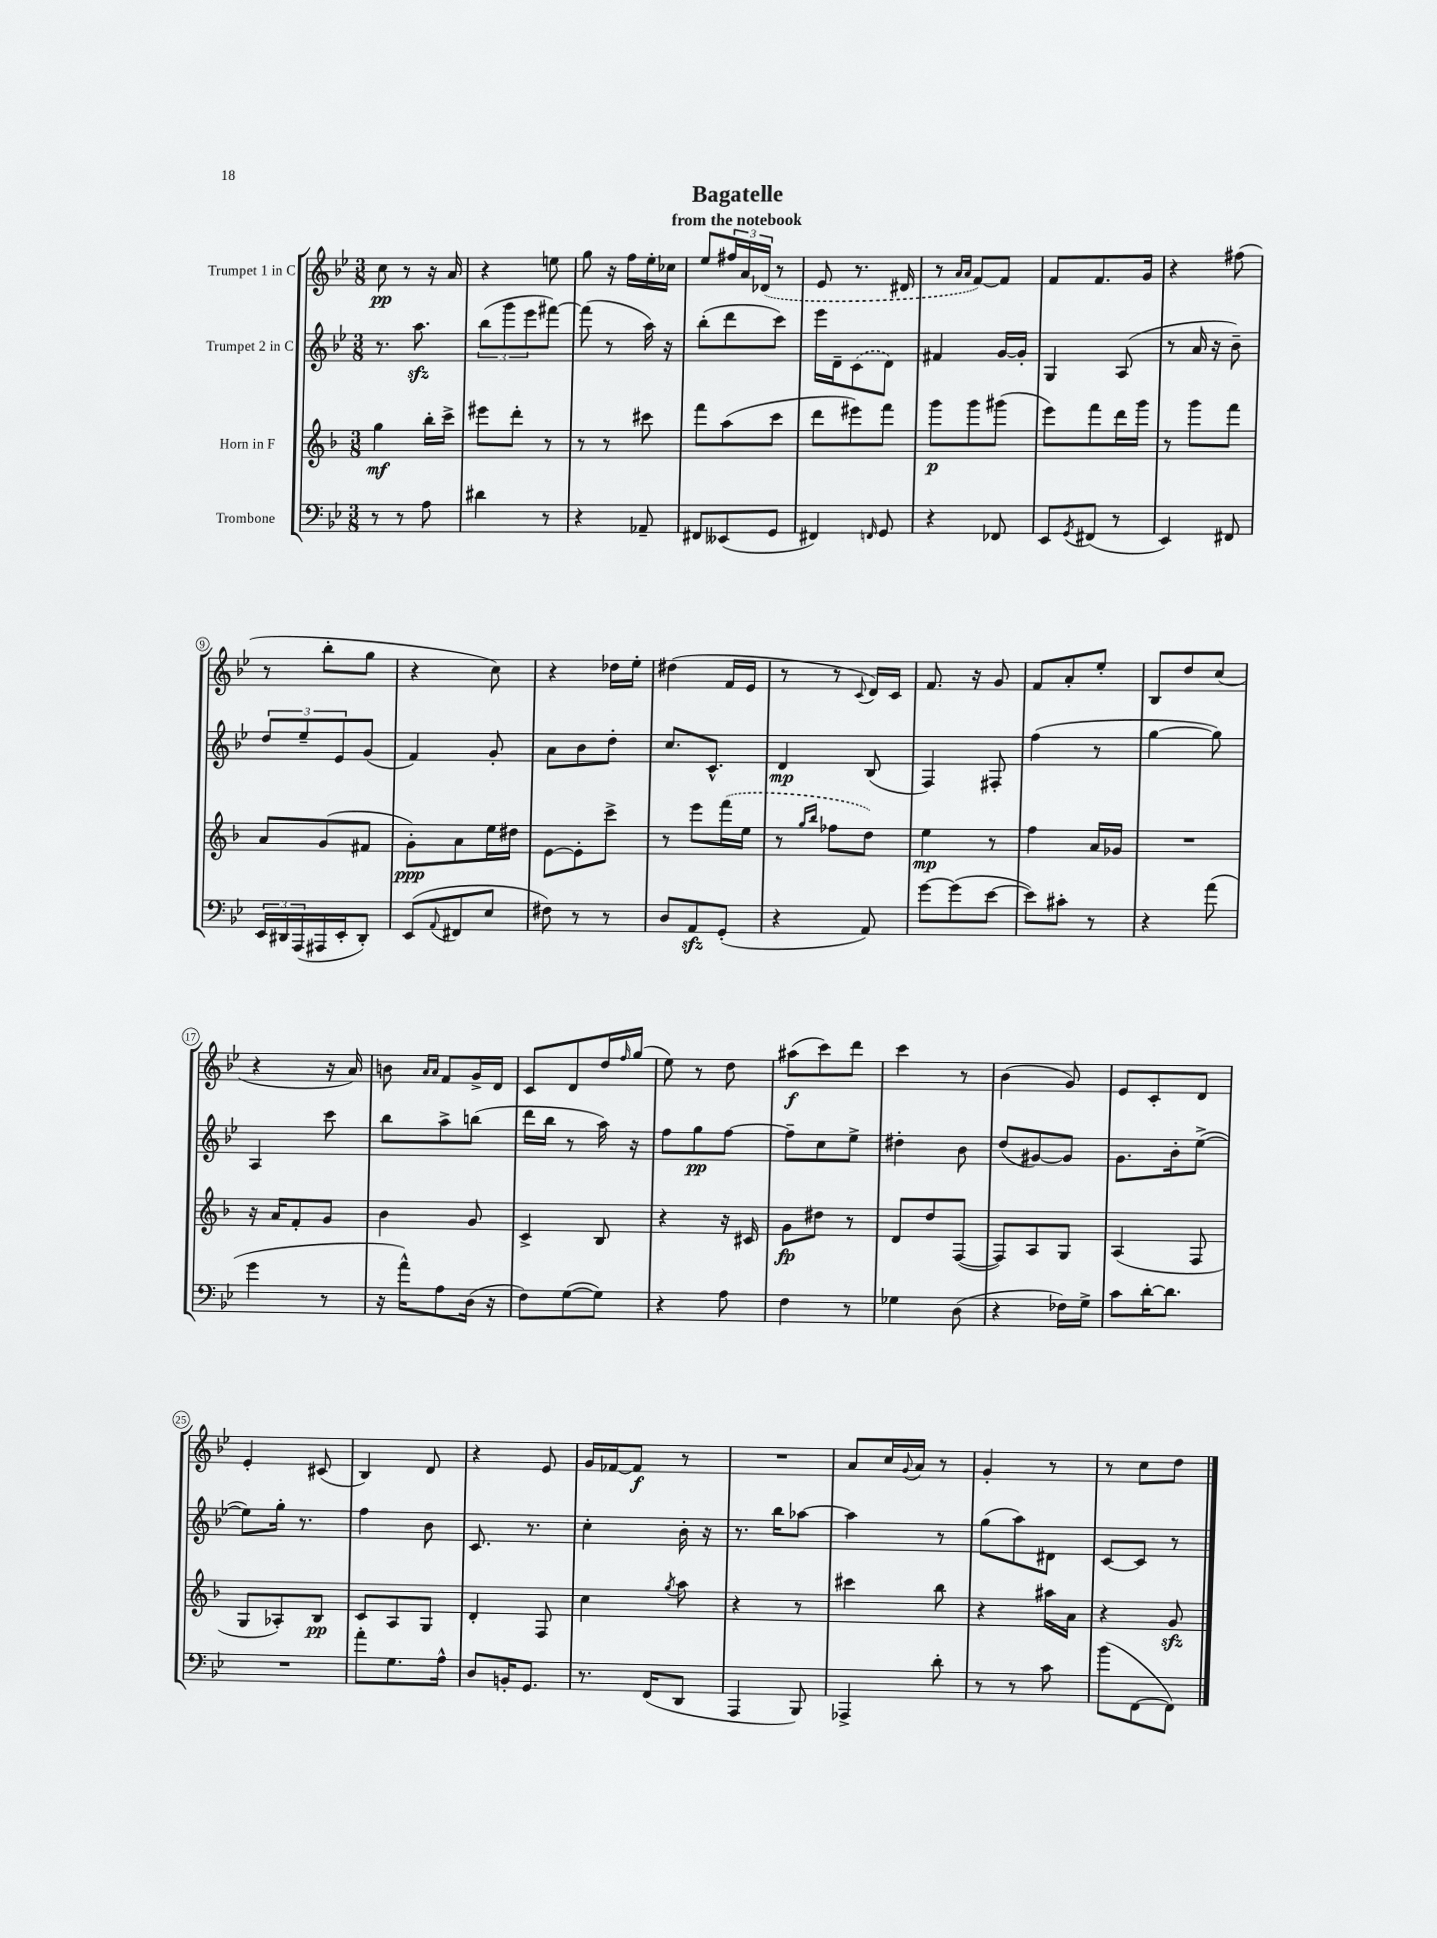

**kern	**kern	**kern	**kern
*staff4	*staff3	*staff2	*staff1
*clefF4	*clefG2	*clefG2	*clefG2
*k[b-e-]	*k[b-]	*k[b-e-]	*k[b-e-]
*M3/8	*M3/8	*M3/8	*M3/8
8r	4gg\	8.r	8cc\
8r	.	.	8r
.	.	8.aa\	.
8A\	16bb-'\LL	.	16r
.	16ccc^\JJ	.	16a/
=	=	=	=
4d#\	8eee#\L	(12bb-\L	4r
.	.	12ggg\	.
.	8ddd'\J	.	.
.	.	12eee-\	.
8r	8r	[8fff#\J)	8ee\
=	=	=	=
4r	8r	(8fff#\]	8gg\
.	8r	8r	16r
.	.	.	16ff\LL
8AA-~/	8ccc#\	16aa\)	16ee-'\
.	.	16r	16cc-\JJ
=	=	=	=
8FF#/L	8fff\L	(8bb-'\L	8ee-/L
(8EE--/	(8aa\	8ddd\	24ff#/L
.	.	.	24a/
.	.	.	(24d-/JJ
8GG/J	8ccc\J	8ccc\J)	8r
=	=	=	=
4FF#/)	8ddd\L	16eee-\LL	8e-/
.	.	16d~\J	.
.	8eee#\)	(8c\	8.r
16qqFF/	.	.	.
8GG/	8fff\J	8d\J)	.
.	.	.	16d#/
=	=	=	=
4r	8ggg\L	4f#/	8r
.	.	.	16qqa/LL
.	.	.	16qqa/JJ
.	8ggg\	.	[8f/L)
8FF-/	(8ggg#\J	[16g/LL	8f/]J
.	.	16g'/]JJ	.
=	=	=	=
8EE-/L	8eee\L)	4G/	8f/L
8qGG/	.	.	.
(8FF#/J	8fff\	.	8.f/
8r	16ddd\L	(8A/	.
.	16ggg\JJ	.	16g/Jk
=	=	=	=
4EE-/)	8r	8r	4r
.	8ggg\L	16a/	.
.	.	16r	.
8FF#/	8fff\J	8b-~\)	(8ff#\
=	=	=	=
24EE-/LL	8a/L	12dd/L	8r
24DD#/	.	.	.
(24AAA/	.	12ee-~/	.
16AAA#/	(8g/	.	8bb-'\L
.	.	12e-/	.
16EE-'/J	.	.	.
8DD#'/J)	8f#/J	(8g/J	8gg\J
=	=	=	=
(8EE-/L	8g'\L)	4f/)	4r
8qqAA/	.	.	.
8FF#/	8a\	.	.
8E-/J	16ee\L	8g'/	8cc\)
.	16dd#\JJ	.	.
=	=	=	=
8F#\)	[8e\L	8a\L	4r
8r	8e'\]	8b-\	.
8r	8ccc^\J	8dd'\J	16dd-\LL
.	.	.	16ee-'\JJ
=	=	=	=
8D/L	8r	8.cc/L	(4dd#\
8AA/	8eee\L	.	.
.	.	8.c^^/J	.
(8GG'/J	(16fff\L	.	16f/LL
.	16ee\JJ	.	16e-/JJ
=	=	=	=
4r	8r	4d/	8r
.	16qqgg/LL	.	.
.	16qqbb-/JJ	.	.
.	8ff-\L	.	8r
.	.	.	8qqc/
8AA/)	8dd\J)	(8B-/	16d/LL)
.	.	.	16c/JJ
=	=	=	=
[8g\L	4ee\	4F/)	8.f/
(8g\]	.	.	.
.	.	.	16r
[8e-\J	8r	8F#'/	8g/
=	=	=	=
8e-\]L)	4ff\	(4ff\	8f/L
8c#'\J	.	.	8a'/
8r	16a/LL	8r	8ee-'/J
.	16g-/JJ	.	.
=	=	=	=
4r	4.r	[4gg\	8B-/L
.	.	.	8dd/
(8a\	.	8gg\])	(8cc/J
=	=	=	=
4g\	16r	4A/	4r
.	16a/LK	.	.
.	8f'/	.	.
8r	8g/J	8ccc\	16r
.	.	.	16a/)
=	=	=	=
16r	4b-\	8bb-\L	8b\
16a^^\LK)	.	.	.
.	.	.	16qqa/LL
.	.	.	16qqa/JJ
8A\	.	8aa^\	8f/L
(16D\Jk	8g/	(8bb\J	16g^/L
16r	.	.	16d/JJ
=	=	=	=
8F\L)	4c^/	16ddd\LL	8c/L
.	.	16bb-\JJ	.
([8G\	.	8r	8d/
8G\]J)	8B-/	16aa\)	16dd/L
.	.	.	16qqff/
.	.	16r	(16gg/JJ
=	=	=	=
4r	4r	8ff\L	8ee-\)
.	.	8gg\	8r
8A\	16r	[8ff\J	8dd\
.	16c#/	.	.
=	=	=	=
4F\	8g\L	8ff~\]L	(8aa#\L
.	8dd#\J	8cc\	8ccc\)
8r	8r	8ee-^\J	8ddd\J
=	=	=	=
4G-\	8d/L	4dd#'\	4ccc\
.	8dd/	.	.
(8D\	([8F/J	8b-\	8r
=	=	=	=
4r	8F/]L)	(8dd/L	(4b-\
.	8A/	[8g#/)	.
16F-\LL)	8G/J	8g#/]J	8g/)
16G^\JJ	.	.	.
=	=	=	=
8c\L	(4A/	8.g\L	8e-/L
[16d'\K	.	.	8c'/
8.d\]J	.	16b-'\k	.
.	8F/	([8ee-^\J	8d/J
=	=	=	=
4.r	8G/L	8ee-\]L)	4e-'/
.	8A-'/)	16gg'\Jk	.
.	.	8.r	.
.	8B-/J	.	(8c#/
=	=	=	=
8a'\L	8c/L	4ff\	4B-/)
8.G\	8A/	.	.
.	8G/J	8b-\	8d/
16A^^\Jk	.	.	.
=	=	=	=
8D/L	4d'/	8.c/	4r
16BB'/K	.	.	.
8.GG/J	.	8.r	.
.	8F/	.	8e-/
=	=	=	=
8.r	4cc\	4cc'\	16g/LL
.	.	.	[16f-/J
.	.	.	8f-/]J
(16FF/LK	.	.	.
.	8qgg/	.	.
8DD/J	8aa\	16b-'\	8r
.	.	16r	.
=	=	=	=
4AAA/	4r	8.r	4.r
.	.	16bb-\LK	.
8BBB-/)	8r	[8aa-\J	.
=	=	=	=
4AAA-^/	4ccc#\	4aa-\]	8a/L
.	.	.	16cc/L
.	.	.	8qqg/
.	.	.	16a/JJ
8d'\	8bb-\	8r	8r
=	=	=	=
8r	4r	(8gg\L	4g'/
8r	.	8aa\)	.
8c\	16aa#\LL	8d#\J	8r
.	16a\JJ	.	.
=	=	=	=
(8b-\L	4r	[8c/L	8r
[8FF\	.	8c/]J	8cc\L
8FF\]J)	8g/	8r	8dd\J
==	==	==	==
*-	*-	*-	*-
